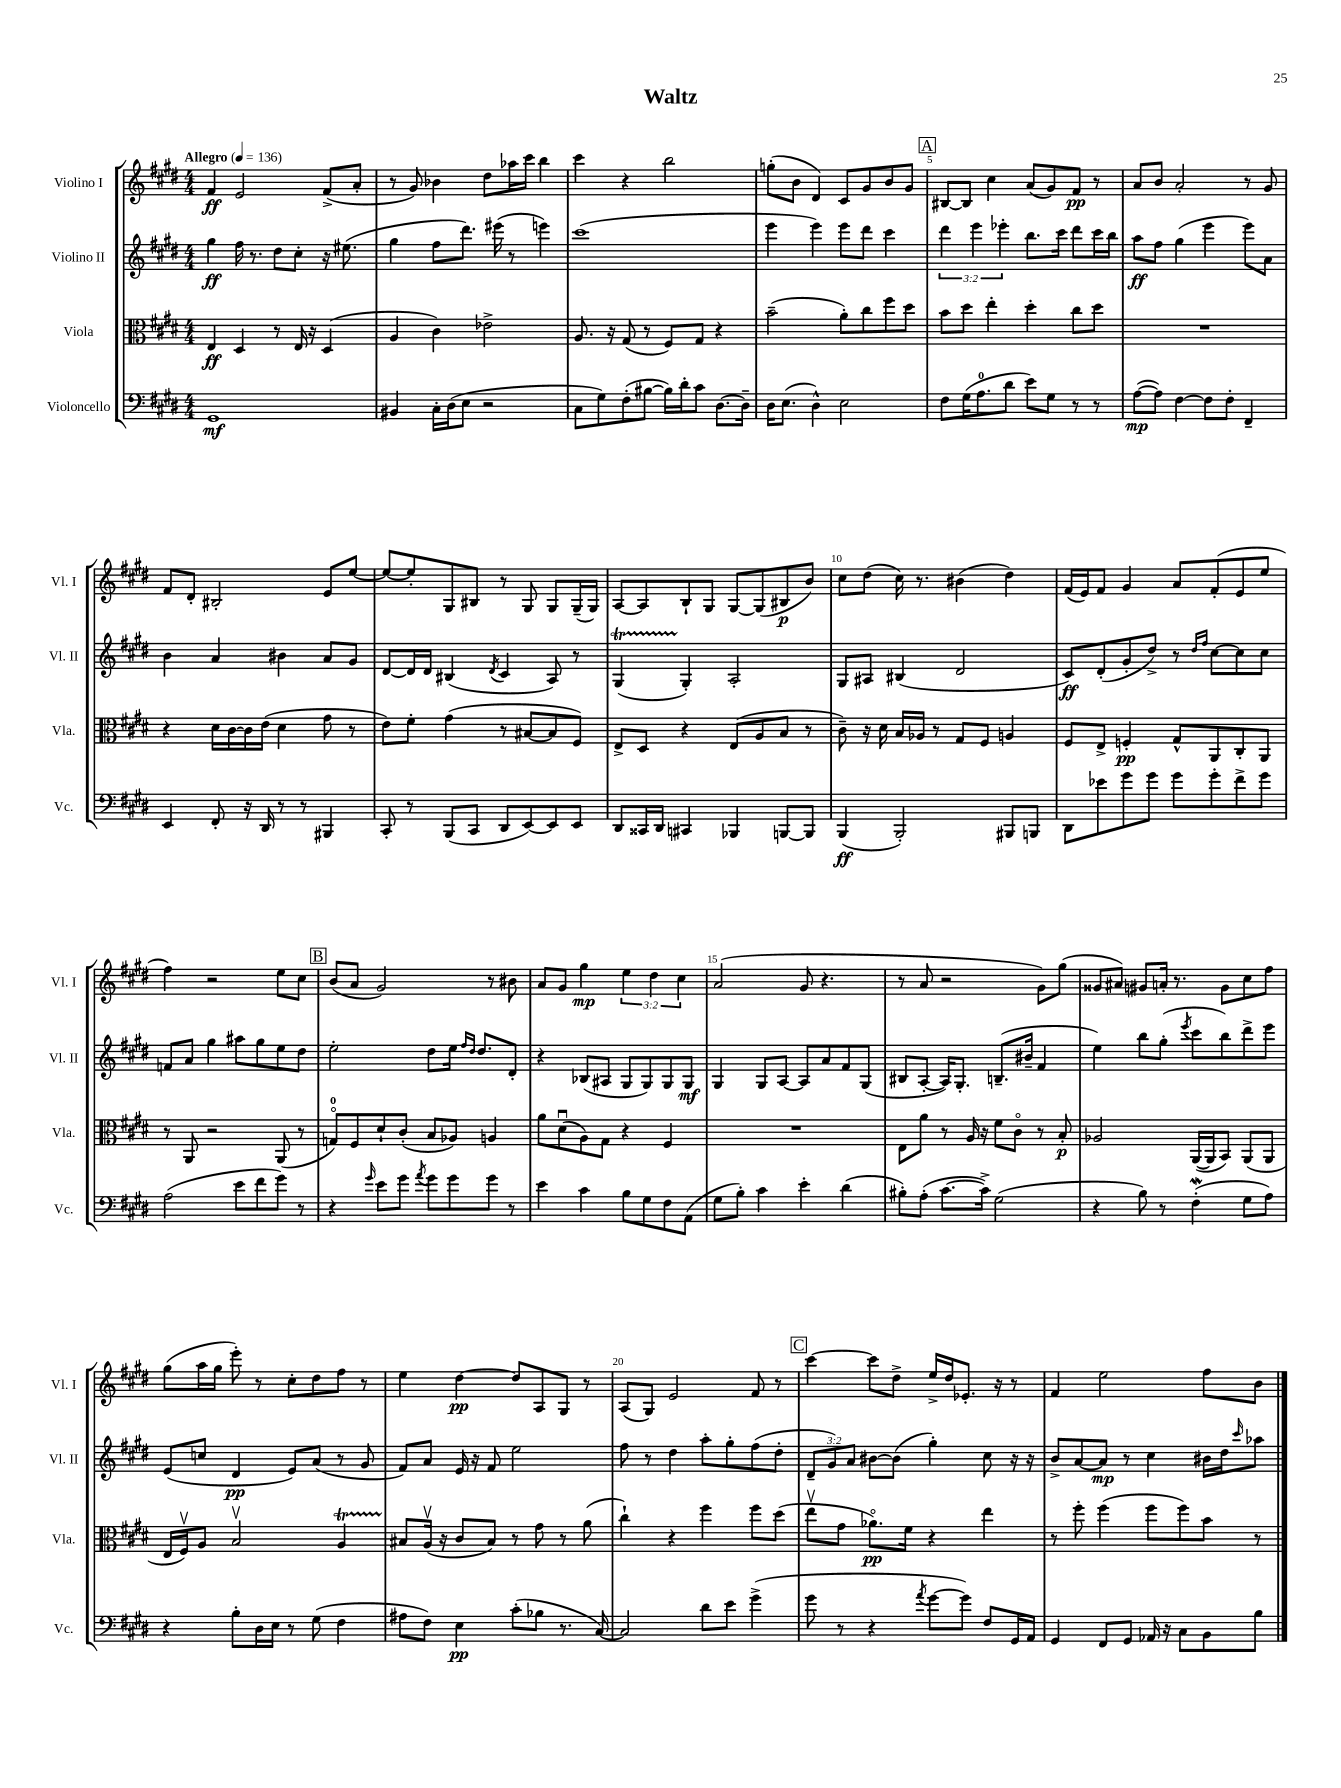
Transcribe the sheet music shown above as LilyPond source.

\header { title = "Waltz" }
<<
\new StaffGroup <<
\new Staff = "s0" \with { instrumentName = "Violino I" shortInstrumentName = "Vl. I" } {
    \clef treble \key e \major \numericTimeSignature \time 4/4 \override Staff.TupletNumber.text = #tuplet-number::calc-fraction-text \tempo "Allegro" 4 = 136
    fis'4\ff e'2 fis'8->( a'8-. |
    r8 gis'8) bes'4 dis''8 aes''16 cis'''16 b''4 |
    cis'''4 r4 b''2 |
    g''8-.( b'8 dis'4) cis'8 gis'8 b'8 gis'8 |
    \mark \markup { \box "A" } bis8~ bis8 cis''4 a'8( gis'8) fis'8\pp r8 |
    a'8 b'8 a'2-. r8 gis'8 |
    fis'8 dis'8-. bis2-. e'8 e''8~ |
    e''8~ e''8-. gis8 bis8 r8 gis8 gis8 gis16--( gis16) |
    a8~ a8 b8-! gis8 gis8~ gis8( bis8\p b'8) |
    cis''8 dis''8( cis''16) r8. bis'4( dis''4) |
    fis'16( e'16) fis'8 gis'4 a'8 fis'8-.( e'8 e''8 |
    fis''4) r2 e''8 cis''8 |
    \mark \markup { \box "B" } b'8( a'8 gis'2) r8 bis'8 |
    a'8 gis'8 gis''4\mp \tuplet 3/2 { e''4 dis''4 cis''4 } |
    a'2( gis'8 r4. |
    r8 a'8 r2 gis'8) gis''8( |
    gisis'8 ais'8) gis'8 a'16-. r8. gis'8 cis''8 fis''8 |
    gis''8( a''16 gis''16 e'''8-.) r8 cis''8-. dis''8 fis''8 r8 |
    e''4 dis''4~\pp dis''8 a8 gis8 r8 |
    a8( gis8) e'2 fis'8 r8 |
    \mark \markup { \box "C" } cis'''4~ cis'''8 dis''8-> e''16-> dis''16 ees'8.-. r16 r8 |
    fis'4 e''2 fis''8 b'8 \bar "|." |
}
\new Staff = "s1" \with { instrumentName = "Violino II" shortInstrumentName = "Vl. II" } {
    \clef treble \key e \major \numericTimeSignature \time 4/4 \override Staff.TupletNumber.text = #tuplet-number::calc-fraction-text
    gis''4\ff fis''16 r8. dis''8 cis''8-. r16 eis''8.( |
    gis''4 fis''8 dis'''8.) eis'''16( r8 e'''4) |
    cis'''1( |
    e'''4 e'''4) e'''8 dis'''8 cis'''4 |
    \mark \markup { \box "A" } \tuplet 3/2 { dis'''4 e'''4 ees'''4-. } b''8. cis'''16 dis'''8 cis'''16 b''16 |
    a''8\ff fis''8 gis''4( e'''4 e'''8) a'8 |
    b'4 a'4 bis'4 a'8 gis'8 |
    dis'8~ dis'16 dis'16 bis4( \acciaccatura { dis'8 } cis'4 a8) r8 |
    gis4\startTrillSpan( gis4-.\stopTrillSpan) a2-. |
    gis8 ais8 bis4( dis'2 |
    cis'8\ff) dis'8-.( gis'8-. dis''8->) r8 \grace { dis''16 fis''16 } cis''8~ cis''8 cis''8 |
    f'8 a'8 gis''4 ais''8 gis''8 e''8 dis''8 |
    \mark \markup { \box "B" } e''2-. dis''8 e''16 \grace { fis''16 dis''16 } dis''8. dis'8-. |
    r4 bes8( ais8 gis8 gis8) gis8 gis8\mf |
    gis4 gis8 a8~ a8 a'8 fis'8 gis8( |
    bis8 a8~-. a16) gis8.-. b8.--( bis'16-- fis'4 |
    e''4) b''8 gis''8-.( \acciaccatura { e'''8 } cis'''8 b''8) dis'''8-> e'''8 |
    e'8( c''8 dis'4\pp e'8) a'8( r8 gis'8 |
    fis'8) a'8 e'16 r16 fis'8 e''2 |
    fis''8 r8 dis''4 a''8-. gis''8-. fis''8( dis''8-. |
    \mark \markup { \box "C" } \tuplet 3/2 { dis'8-- gis'8) a'8 } bis'8~ bis'8( gis''4-.) cis''8 r16 r16 |
    b'8-> a'8~ a'8\mp r8 cis''4 bis'16 dis''16 \grace { cis'''16 } aes''8 \bar "|." |
}
\new Staff = "s2" \with { instrumentName = "Viola" shortInstrumentName = "Vla." } {
    \clef alto \key e \major \numericTimeSignature \time 4/4
    e4\ff dis4 r8 e16 r16 dis4( |
    a4 cis'4) ees'2-> |
    a8. r16 gis8( r8 fis8) gis8 r4 |
    b'2--( a'8-.) cis''8 fis''8 dis''8 |
    \mark \markup { \box "A" } b'8 dis''8 e''4-. dis''4-. cis''8 dis''8 |
    R1 |
    r4 dis'16 cis'16~ cis'16 e'16( dis'4 gis'8 r8 |
    e'8) fis'8-. gis'4( r8 bis8~ bis8 fis8) |
    e8-> dis8 r4 e8( a8 b8 r8 |
    cis'8--) r16 dis'16 b16 aes16 r8 gis8 fis8 a4 |
    fis8 e8-> f4-.\pp gis8-^ a,8 cis8-. a,8 |
    r8 a,8 r2 a,8( r8 |
    \mark \markup { \box "B" } g8-0\flageolet) fis8 dis'8-! cis'8-.( b8 aes8) a4 |
    a'8 dis'8\downbow( a8) gis8 r4 fis4 |
    R1 |
    e8 a'8 r8 a16 r16 fis'8 cis'8\flageolet r8 b8-.\p |
    aes2 a,16~( a,16 b,8) a,8( a,8 |
    e16 fis16\upbow) a8 b2\upbow a4\startTrillSpan |
    bis8\stopTrillSpan a16\upbow( r16 cis'8 bis8) r8 gis'8 r8 a'8( |
    cis''4-!) r4 fis''4 fis''8 dis''8( |
    \mark \markup { \box "C" } e''8\upbow gis'8 aes'8.\flageolet\pp) fis'16 r4 e''4 |
    r8 fis''8-. fis''4( fis''8 fis''8) b'8 r8 \bar "|." |
}
\new Staff = "s3" \with { instrumentName = "Violoncello" shortInstrumentName = "Vc." } {
    \clef bass \key e \major \numericTimeSignature \time 4/4
    gis,1\mf |
    bis,4 cis16-. dis16( e8 r2 |
    cis8 gis8) fis8-.( bis8~ bis16) dis'16-. cis'8 dis8.~ dis16-- |
    dis16 e8.( dis4-^) e2 |
    \mark \markup { \box "A" } fis8 gis16( a8.-0 dis'8 e'8) gis8 r8 r8 |
    a8~\mp( a8) fis4~ fis8 fis8-. fis,4-- |
    e,4 fis,8-. r16 dis,16 r8 r8 bis,,4 |
    cis,8-. r8 b,,8( cis,8 dis,8 e,8~) e,8 e,8 |
    dis,8 cisis,16 dis,16 cis,4 bes,,4 b,,8~ b,,8 |
    b,,4\ff( b,,2-.) bis,,8 b,,8 |
    dis,8 ees'8 gis'8 gis'8 gis'8 gis'8-. fis'8-> gis'8 |
    a2( e'8 fis'8 gis'8) r8 |
    \mark \markup { \box "B" } r4 \grace { gis'16 } e'8 gis'8 \acciaccatura { a'8 } gis'8 gis'8 gis'8 r8 |
    e'4 cis'4 b8 gis8 fis8 a,8( |
    gis8 b8-.) cis'4 e'4-. dis'4( |
    bis8-.) a8-.( cis'8.~ cis'16->) gis2( |
    r4 b8) r8 fis4-.\mordent( gis8 a8) |
    r4 b8-. dis16 e16 r8 gis8( fis4 |
    ais8 fis8) e4\pp cis'8-.( bes8 r8. cis16~) |
    cis2 dis'8 e'8 gis'4->( |
    \mark \markup { \box "C" } gis'8 r8 r4 \acciaccatura { a'8 } gis'8~ gis'8) fis8 gis,16 a,16 |
    gis,4 fis,8 gis,8 aes,16 r16 cis8 b,8 b8 \bar "|." |
}
>>
>>
\layout { \context { \Score \override BarNumber.break-visibility = ##(#f #t #t) barNumberVisibility = #(every-nth-bar-number-visible 5) } }
